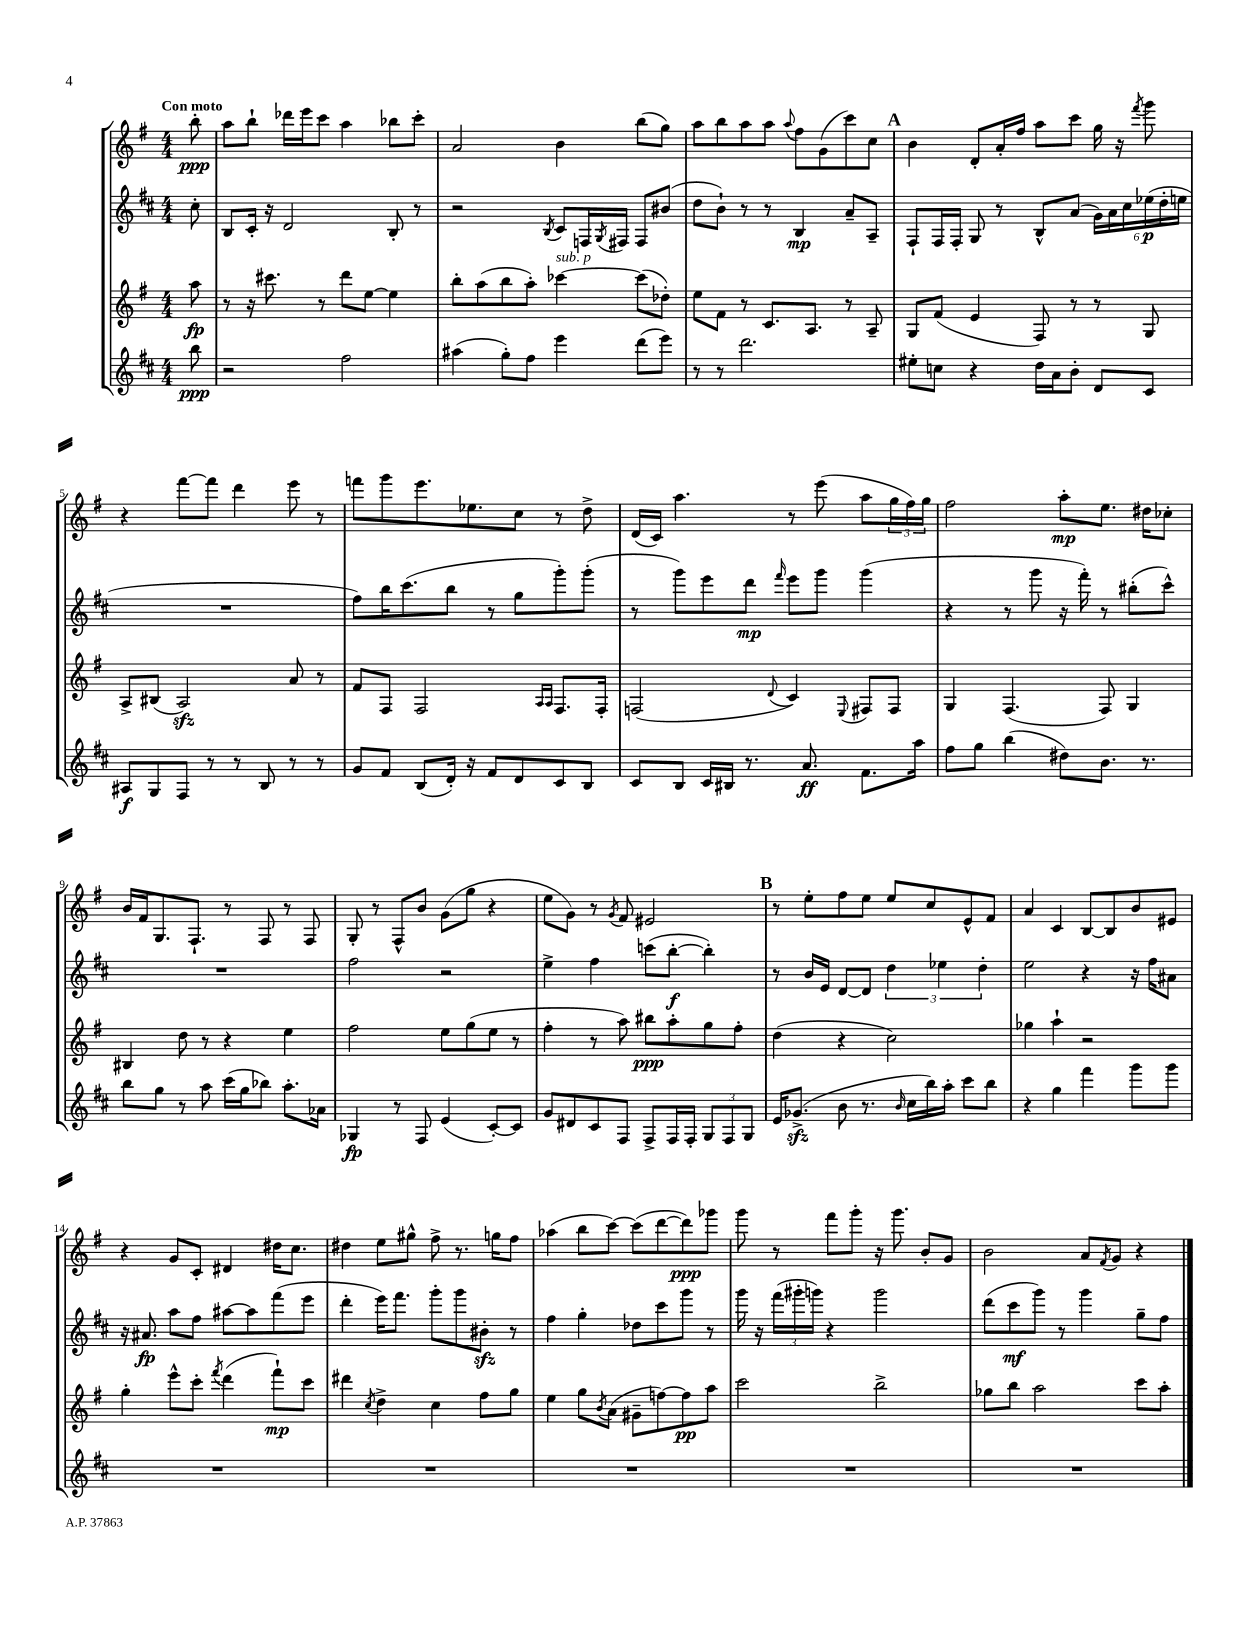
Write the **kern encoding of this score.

**kern	**kern	**kern	**kern
*staff4	*staff3	*staff2	*staff1
*clefG2	*clefG2	*clefG2	*clefG2
*k[f#c#]	*k[f#]	*k[f#c#]	*k[f#]
*M4/4	*M4/4	*M4/4	*M4/4
8bb	8aa	8cc#'	8bb'
=	=	=	=
2r	8r	8B	8aa
.	16r	16c#'	8bb`
.	8.ccc#	16r	.
.	.	2d	16ddd-
.	.	.	16eee
.	8r	.	8ccc
2ff#	8ddd	.	4aa
.	[8ee	.	.
.	4ee]	8B'	8bb-
.	.	8r	8ccc'
=	=	=	=
(4aa#	8bb'	2r	2a
.	(8aa	.	.
8gg')	8bb	.	.
8ff#	8aa')	.	.
.	.	8qB	.
4eee	[4ccc-	8c#	4b
.	.	16F	.
.	.	8qG	.
.	.	16F#	.
(8ddd	(8ccc-]	8F#	(8bb
8eee)	8dd-')	(8b#	8gg)
=	=	=	=
8r	8ee	8dd	8aa
8r	8f#	8b`)	8bb
2.ddd	8r	8r	8aa
.	8.c	8r	8aa
.	.	.	8qqaa
.	.	4B	8ff#
.	8.A	.	.
.	.	.	(8g
.	8r	8a~	8ccc)
.	8A~	8A~	8cc
=	=	=	=
8ee#'	8G	8F#`	4b
8cc	(8f#	16F#	.
.	.	16F#'	.
4r	4e	8G	8d'
.	.	8r	16a'
.	.	.	16ff#
16dd	8F#)	8B^^	8aa
16a	.	.	.
8b'	8r	(8a	8ccc
8d	8r	24g)	16gg
.	.	24a	.
.	.	.	16r
.	.	24cc#	.
.	.	.	8qfff#
8c#	8G	(24ee-	8ggg
.	.	24dd'	.
.	.	24ee	.
=	=	=	=
8A#	8A^	1r	4r
8G	(8B#	.	.
8F#	2A)	.	[8fff#
8r	.	.	8fff#]
8r	.	.	4ddd
8B	.	.	.
8r	8a	.	8eee
8r	8r	.	8r
=	=	=	=
8g	8f#	8ff#)	8fff
8f#	8F#	16bb	8ggg
.	.	(8.ccc#	.
(8B	2F#	.	8.eee
16d')	.	8bb	.
16r	.	.	8.ee-
8f#	.	8r	.
8d	.	8gg	8cc
.	16qqA	.	.
.	16qqA	.	.
8c#	8.F#	8ggg')	8r
8B	.	(8ggg'	8dd^
.	16F#'	.	.
=	=	=	=
8c#	(2F	8r	(16d
.	.	.	16c)
8B	.	8ggg)	4.aa
16c#	.	8eee	.
16B#	.	.	.
8.r	.	8ddd	.
.	8qqd	16qqfff#	.
.	4c)	8eee	8r
8.a	.	.	.
.	.	8ggg	(8eee
.	8qqE	.	.
8.f#	8F#	(4ggg	8aa
.	8F#	.	24gg
.	.	.	24ff#)
16aa	.	.	.
.	.	.	24gg
=	=	=	=
8ff#	4G	4r	2ff#
8gg	.	.	.
(4bb	(4.F#	8r	.
.	.	8ggg	.
8dd#)	.	16r	8aa'
.	.	16fff#')	.
8.b	8F#)	8r	8.ee
.	4G	(8bb#'	.
8.r	.	.	16dd#
.	.	8ccc#^^)	8cc-'
=	=	=	=
8bb	4B#	1r	16b
.	.	.	16f#
8gg	.	.	8.G
8r	8dd	.	.
.	.	.	8.F#`
8aa	8r	.	.
(16ccc#	4r	.	8r
16gg	.	.	.
8bb-)	.	.	8F#
8.aa'	4ee	.	8r
.	.	.	8F#
16a-	.	.	.
=	=	=	=
4G-	2ff#	2ff#	8G'
.	.	.	8r
8r	.	.	8F#^^
8F#	.	.	8b
(4e	8ee	2r	(8g
.	(8gg	.	8gg
[8c#')	8ee	.	4r
8c#]	8r	.	.
=	=	=	=
8g	4ff#'	4ee^	8ee
8d#	.	.	8g)
8c#	8r	4ff#	8r
.	.	.	8qg
8F#	8aa)	.	8f#
8F#^	8bb#	(8ccc	2e#
16F#	8aa'	[8bb'	.
16F#'	.	.	.
12G	8gg	4bb'])	.
12F#	.	.	.
.	8ff#'	.	.
12G	.	.	.
=	=	=	=
16e	(4dd	8r	8r
(8.g-^	.	.	.
.	.	16b	8ee'
.	.	16e	.
8b	4r	[8d	8ff#
8.r	.	8d]	8ee
.	2cc)	6dd	8ee
16qqb	.	.	.
16cc#	.	.	.
16bb)	.	.	8cc
.	.	6ee-	.
16aa'	.	.	.
8ccc#	.	.	8e^^
.	.	6dd'	.
8bb	.	.	8f#
=	=	=	=
4r	4gg-	2ee	4a
4gg	4aa`	.	4c
4fff#	2r	4r	[8B
.	.	.	8B]
8ggg	.	16r	8b
.	.	16ff#	.
8ggg	.	8a#	8e#
=	=	=	=
1r	4gg'	16r	4r
.	.	8.a#	.
.	8eee^^	8aa	8g
.	8ccc'	8ff#	8c'
.	8qfff#	.	.
.	(4ddd	[8aa#	4d#
.	.	8aa#]	.
.	8fff#`)	(8fff#	16dd#
.	.	.	8.cc
.	8ccc	8eee	.
=	=	=	=
1r	4ddd#	4ddd'	4dd#
.	8qcc	.	.
.	4dd^	16eee)	8ee
.	.	8.fff#	.
.	.	.	8gg#^^
.	4cc	8ggg'	8ff#^
.	.	8ggg	8.r
.	8ff#	8b#'	.
.	.	.	16gg
.	8gg	8r	8ff#
=	=	=	=
1r	4ee	4ff#	(4aa-
.	8gg	4gg'	8bb
.	8qb	.	.
.	(8a	.	[8ccc)
.	8g#~	8dd-	(8ccc]
.	[8ff)	8ccc#	[8ddd
.	8ff]	8ggg	8ddd])
.	8aa	8r	8ggg-
=	=	=	=
1r	2ccc	16ggg	8ggg
.	.	16r	.
.	.	(24fff#	8r
.	.	24ggg#'	.
.	.	24ggg)	.
.	.	4r	8fff#
.	.	.	8ggg'
.	2bb^	2ggg	16r
.	.	.	8.ggg
.	.	.	8b'
.	.	.	8g
=	=	=	=
1r	8gg-	(8ddd	2b
.	8bb	8ccc#	.
.	2aa	8ggg)	.
.	.	8r	.
.	.	4ggg	8a
.	.	.	8qf#
.	.	.	8g
.	8ccc	8gg~	4r
.	8aa'	8ff#	.
==	==	==	==
*-	*-	*-	*-
